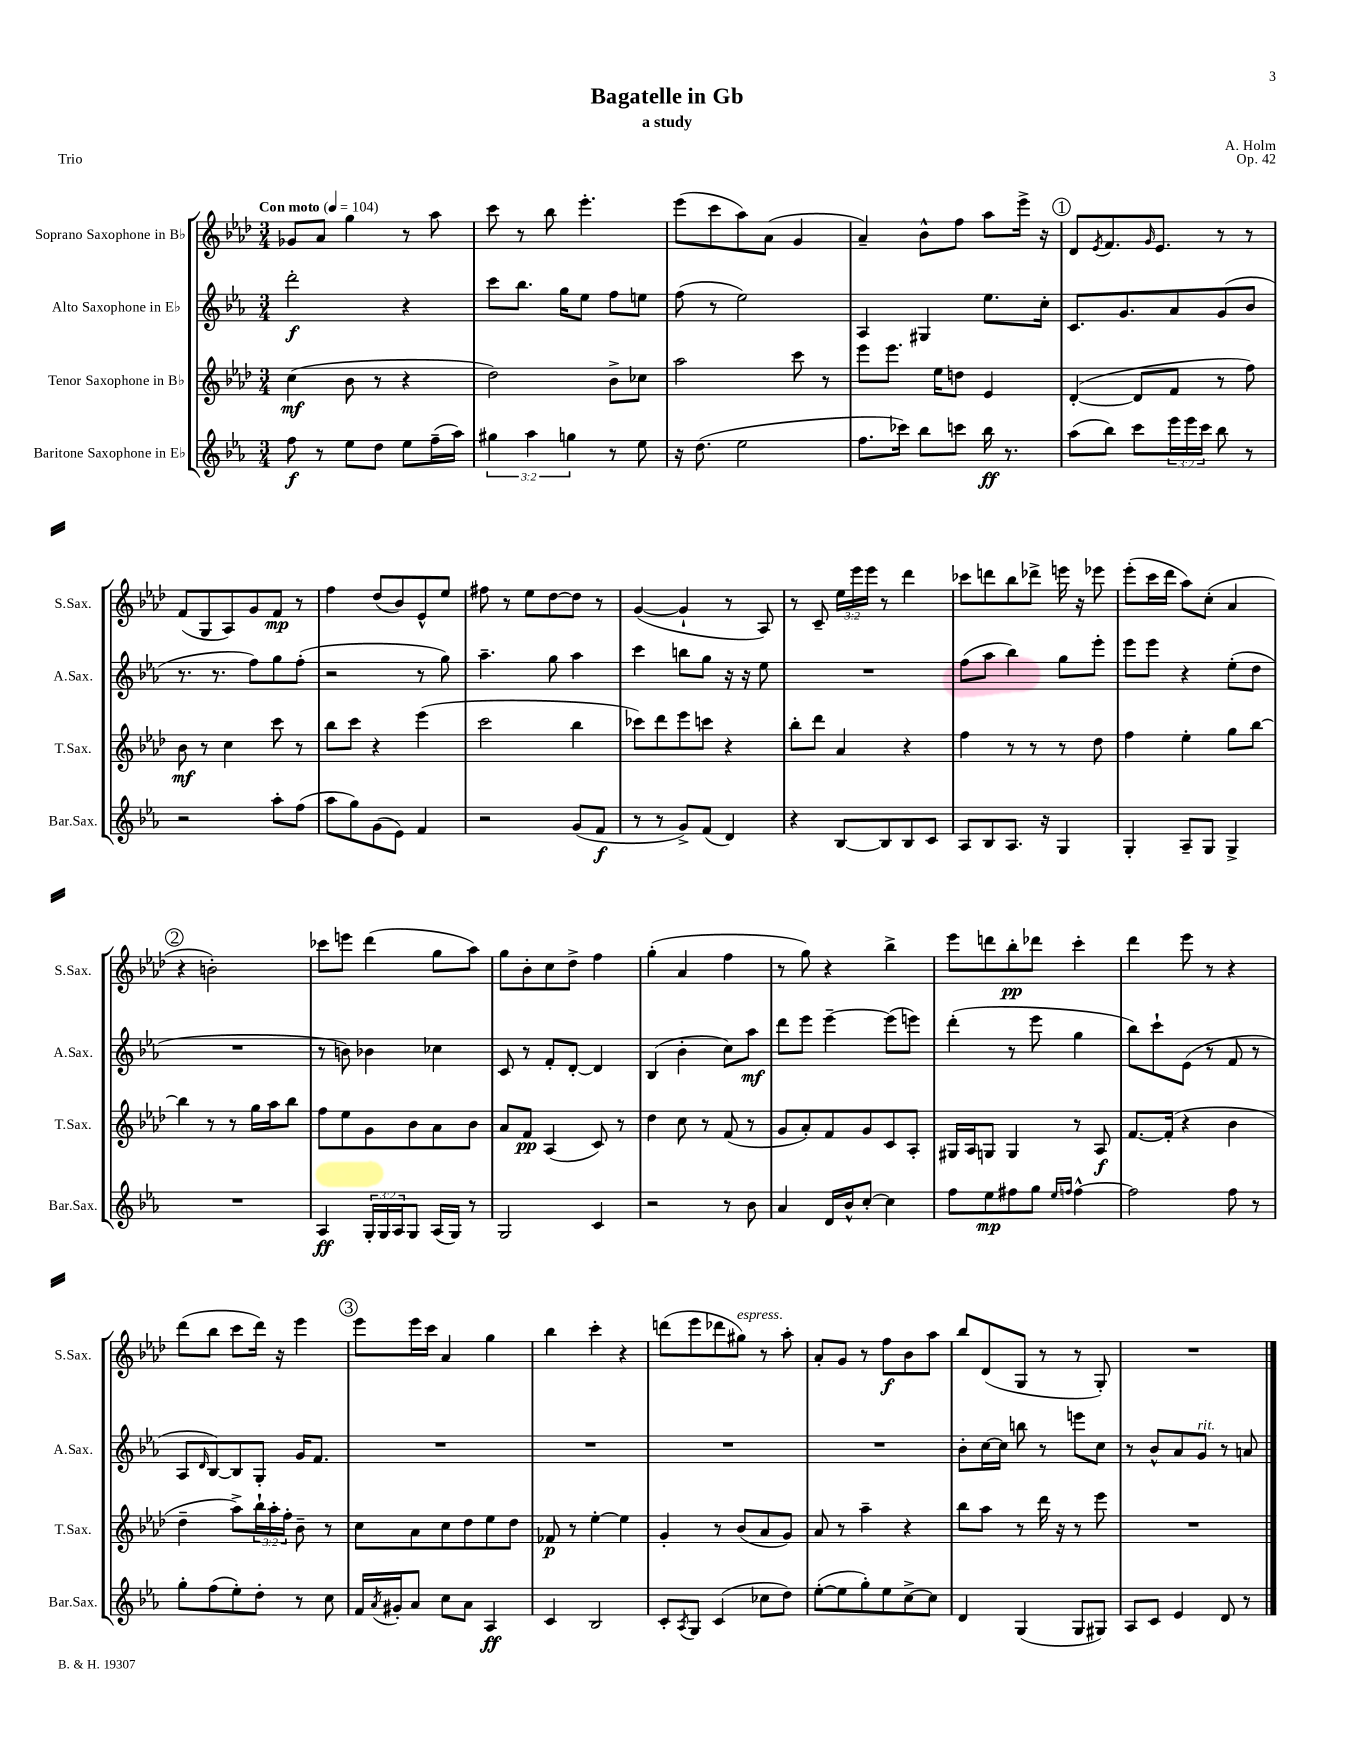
\header { title = "Bagatelle in Gb" composer = "A. Holm" subtitle = "a study" opus = "Op. 42" piece = "Trio" }
<<
\new StaffGroup <<
\new Staff = "s0" \with { instrumentName = "Soprano Saxophone in Bb" shortInstrumentName = "S.Sax." } {
    \clef treble \key aes \major \numericTimeSignature \time 3/4 \override Staff.TupletNumber.text = #tuplet-number::calc-fraction-text \tempo "Con moto" 4 = 104
    ges'8 aes'8 g''4 r8 aes''8 |
    c'''8 r8 bes''8 ees'''4.-. |
    ees'''8( c'''8 aes''8) aes'8( g'4 |
    aes'4--) bes'8-^ f''8 aes''8 ees'''16-> r16 |
    \mark \markup { \circle "1" } des'8 \acciaccatura { ees'8 } f'8. \grace { g'16 } ees'8. r8 r8 |
    f'8( g8 aes8) g'8 f'8\mp r8 |
    f''4 des''8( bes'8) ees'8-^ ees''8 |
    fis''8 r8 ees''8 des''8~ des''8 r8 |
    g'4~( g'4-! r8 aes8) |
    r8 c'8-- \tuplet 3/2 { ees''16 ees'''16 ees'''16 } r8 des'''4 |
    ces'''8 d'''8 bes''8 des'''8-> e'''16 r16 ees'''8 |
    ees'''8-.( c'''16 des'''16 aes''8) c''8-.( aes'4 |
    \mark \markup { \circle "2" } r4 b'2-.) |
    ces'''8 e'''8 des'''4( g''8 aes''8) |
    g''8 bes'8-. c''8 des''8-> f''4 |
    g''4-.( aes'4 f''4 |
    r8 g''8) r4 bes''4-> |
    ees'''8 d'''8 bes''8-.\pp des'''8 c'''4-. |
    des'''4 ees'''8 r8 r4 |
    des'''8( bes''8 c'''8 des'''16) r16 ees'''4 |
    \mark \markup { \circle "3" } ees'''8 ees'''16 c'''16 aes'4 g''4 |
    bes''4 c'''4-. r4 |
    d'''8( ees'''8 des'''8 gis''8^\markup { \italic "espress." }) r8 aes''8-. |
    aes'8-. g'8 r8 f''8\f bes'8 aes''8 |
    bes''8 des'8( g8 r8 r8 g8-.) |
    R2. \bar "|." |
}
\new Staff = "s1" \with { instrumentName = "Alto Saxophone in Eb" shortInstrumentName = "A.Sax." } {
    \clef treble \key ees \major \numericTimeSignature \time 3/4
    d'''2-.\f r4 |
    c'''8 bes''8. g''16 ees''8 f''8 e''8 |
    f''8( r8 ees''2) |
    aes4 gis4 ees''8. c''16-. |
    \mark \markup { \circle "1" } c'8. g'8. aes'8 g'8( bes'8 |
    r8. r8. f''8) g''8 f''8-.( |
    r2 r8 g''8) |
    aes''4.-- g''8 aes''4 |
    c'''4 b''8 g''8 r16 r16 ees''8 |
    R2. |
    f''8( aes''8 bes''4) g''8 ees'''8-. |
    ees'''8 ees'''8 r4 ees''8-.( d''8 |
    \mark \markup { \circle "2" } R2. |
    r8 b'8) bes'4 ces''4 |
    c'8 r8 f'8-. d'8~-. d'4 |
    bes4( bes'4-. c''8) aes''8\mf |
    d'''8 ees'''8 ees'''4~-- ees'''8( e'''8) |
    d'''4-.( r8 ees'''8 g''4 |
    bes''8) c'''8-! ees'8( r8 f'8 r8 |
    aes8 \grace { d'16 } bes8~) bes8 g8-. g'16 f'8. |
    \mark \markup { \circle "3" } R2. |
    R2. |
    R2. |
    R2. |
    bes'8-. c''16~ c''16 b''8 r8 e'''8 c''8 |
    r8 bes'8-^ aes'8 g'8^\markup { \italic "rit." } r8 a'8 \bar "|." |
}
\new Staff = "s2" \with { instrumentName = "Tenor Saxophone in Bb" shortInstrumentName = "T.Sax." } {
    \clef treble \key aes \major \numericTimeSignature \time 3/4 \override Staff.TupletNumber.text = #tuplet-number::calc-fraction-text
    c''4\mf( bes'8 r8 r4 |
    des''2) bes'8-> ces''8 |
    aes''2 c'''8 r8 |
    ees'''8 ees'''8. ees''16 d''8 ees'4 |
    \mark \markup { \circle "1" } des'4~-.( des'8 f'8 r8 f''8) |
    bes'8\mf r8 c''4 c'''8 r8 |
    bes''8 c'''8 r4 ees'''4( |
    c'''2 bes''4 |
    ces'''8) des'''8 ees'''8 c'''8 r4 |
    bes''8-. des'''8 aes'4 r4 |
    f''4 r8 r8 r8 des''8 |
    f''4 ees''4-. g''8 bes''8~ |
    \mark \markup { \circle "2" } bes''4 r8 r8 g''16 aes''16 bes''8 |
    f''8 ees''8 g'8 bes'8 aes'8 bes'8 |
    aes'8 f'8\pp aes4( c'8) r8 |
    des''4 c''8 r8 f'8( r8 |
    g'8 aes'8-.) f'8 g'8 c'8 aes8-. |
    gis16 aes16 g8 g4 r8 aes8\f |
    f'8.~ f'16-.( r4 bes'4 |
    des''4-- aes''8->) \tuplet 3/2 { bes''16-! aes''16-. f''16-. } bes'8-- r8 |
    \mark \markup { \circle "3" } c''8 aes'8 c''8 des''8 ees''8 des''8 |
    fes'8\p r8 ees''4~-. ees''4 |
    g'4-. r8 bes'8( aes'8 g'8) |
    aes'8 r8 aes''4-- r4 |
    bes''8 aes''8 r8 des'''16 r16 r8 ees'''8 |
    R2. \bar "|." |
}
\new Staff = "s3" \with { instrumentName = "Baritone Saxophone in Eb" shortInstrumentName = "Bar.Sax." } {
    \clef treble \key ees \major \numericTimeSignature \time 3/4 \override Staff.TupletNumber.text = #tuplet-number::calc-fraction-text
    f''8\f r8 ees''8 d''8 ees''8 f''16--( aes''16) |
    \tuplet 3/2 { gis''4 aes''4 g''4 } r8 ees''8 |
    r16 d''8.( ees''2 |
    f''8. ces'''16) bes''8 c'''8 bes''16\ff r8. |
    \mark \markup { \circle "1" } aes''8( bes''8) c'''8 \tuplet 3/2 { ees'''16 ees'''16 c'''16 } bes''8 r8 |
    r2 aes''8-. f''8( |
    aes''8 g''8) g'8( ees'8) f'4 |
    r2 g'8( f'8\f |
    r8 r8 g'8->) f'8( d'4) |
    r4 bes8~ bes8 bes8 c'8 |
    aes8 bes8 aes8. r16 g4 |
    g4-. aes8-- g8 g4-> |
    \mark \markup { \circle "2" } R2. |
    aes4\ff \tuplet 3/2 { g16-. g16 aes16 } g8 aes16( g16) r8 |
    g2 c'4 |
    r2 r8 bes'8 |
    aes'4 d'16 bes'16-^ c''8~-. c''4 |
    f''8 ees''8\mp fis''8 g''8 \grace { ees''16 f''16 } f''4~-^ |
    f''2 f''8 r8 |
    g''8-. f''8( ees''8-.) d''8-. r8 c''8 |
    \mark \markup { \circle "3" } f'16 \acciaccatura { aes'8 } gis'16-. aes'8 c''8 aes'8 aes4\ff |
    c'4 bes2 |
    c'8-. \acciaccatura { aes8 } g8 c'4( ces''8 d''8) |
    ees''8~-.( ees''8 g''8-.) ees''8 c''8~-> c''8 |
    d'4 g4( g8 gis8) |
    aes8 c'8 ees'4 d'8 r8 \bar "|." |
}
>>
>>
\layout { \context { \Score \remove "Bar_number_engraver" } }
